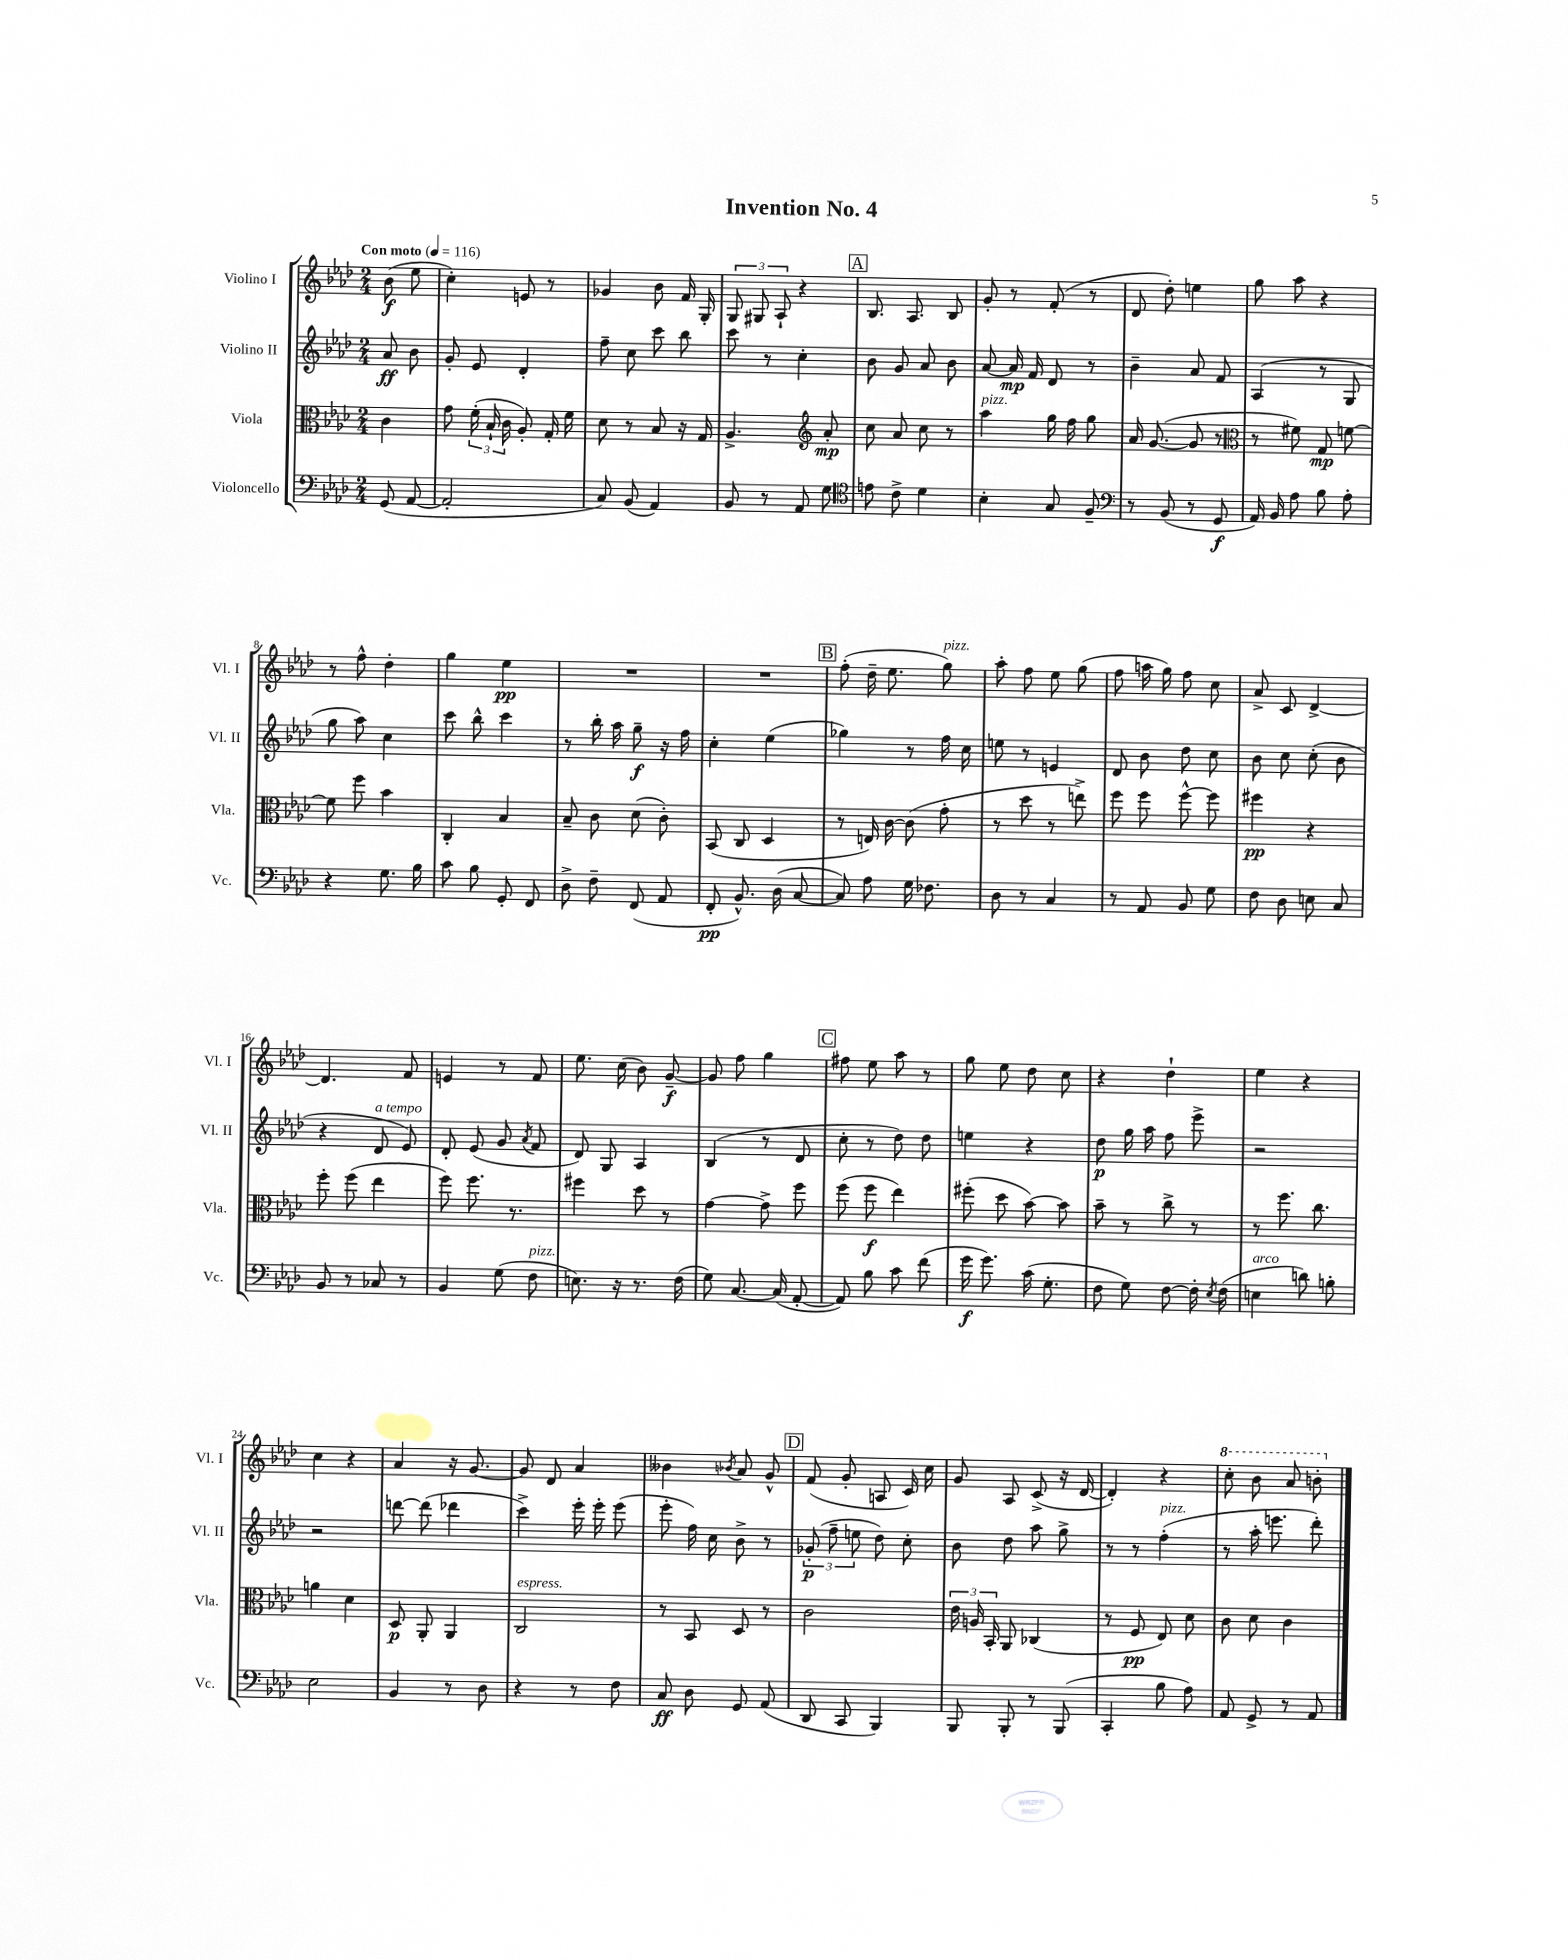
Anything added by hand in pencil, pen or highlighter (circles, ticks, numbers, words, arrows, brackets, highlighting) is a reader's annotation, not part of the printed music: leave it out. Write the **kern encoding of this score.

**kern	**dynam	**kern	**dynam	**kern	**dynam	**kern	**dynam
*part4	*part4	*part3	*part3	*part2	*part2	*part1	*part1
*staff4	*staff4	*staff3	*staff3	*staff2	*staff2	*staff1	*staff1
*I"Violoncello	*	*I"Viola	*	*I"Violino II	*	*I"Violino I	*
*I'Vc.	*	*I'Vla.	*	*I'Vl. II	*	*I'Vl. I	*
*clefF4	*	*clefC3	*	*clefG2	*	*clefG2	*
*k[b-e-a-d-]	*	*k[b-e-a-d-]	*	*k[b-e-a-d-]	*	*k[b-e-a-d-]	*
*M2/4	*	*M2/4	*	*M2/4	*	*M2/4	*
*MM116	*	*MM116	*	*MM116	*	*MM116	*
=	=	=	=	=	=	=	=
!	!	!	!	!	!	!LO:TX:a:B:t=Con moto	!
(8GG/	.	4c\	.	8a-/	ff	(8b-\	f
[8AA-/	.	.	.	8b-\	.	8ee-\	.
=1	=1	=1	=1	=1	=1	=1	=1
2AA-'/]	.	8g\	.	8g'/	.	4cc'\)	.
.	.	(24f'\	.	8e-/	.	.	.
.	.	24B-`/	.	.	.	.	.
.	.	24c\	.	.	.	.	.
.	.	8A-'/)	.	4d-'/	.	8en/	.
.	.	16G'/	.	.	.	8r	.
.	.	16f\	.	.	.	.	.
=2	=2	=2	=2	=2	=2	=2	=2
8C/)	.	8d-\	.	8ff~\	.	4g-X/	.
(8BB-/	.	8r	.	8cc\	.	.	.
4AA-/)	.	8B-/	.	8ccc\	.	8b-\	.
.	.	16r	.	8bb-\	.	16f/	.
.	.	16G/	.	.	.	16G'/	.
=3	=3	=3	=3	=3	=3	=3	=3
8BB-/	.	4.A-^/	.	8ccc\	.	12G/	.
.	.	.	.	.	.	12G#X/	.
8r	.	.	.	8r	.	.	.
.	.	.	.	.	.	12A-`/	.
8AA-/	.	.	.	4cc'\	.	4r	.
*	*	*clefG2	*	*	*	*	*
8G\	.	8a-'/	mp	.	.	.	.
!!LO:REH:place=s1:t=A
=4	=4	=4	=4	=4	=4	=4	=4
*clefC4	*	*	*	*	*	*	*
8en\	.	8cc\	.	8b-\	.	8.B-/	.
8c^\	.	8a-/	.	8g/	.	.	.
.	.	.	.	.	.	8.A-/	.
4d-\	.	8cc\	.	8a-/	.	.	.
.	.	8r	.	8b-\	.	8B-/	.
=5	=5	=5	=5	=5	=5	=5	=5
!	!	!LO:TX:a:i:t=pizz.	!	!	!	!	!
4B-'\	.	4aa-\	.	[8a-/	.	8g'/	.
.	.	.	.	16a-/]	mp	8r	.
.	.	.	.	16f/	.	.	.
8G/	.	16gg\	.	8d-/	.	(8f'/	.
.	.	16ff\	.	.	.	.	.
8F~/	.	8gg\	.	8r	.	8r	.
=6	=6	=6	=6	=6	=6	=6	=6
*clefF4	*	*	*	*	*	*	*
8r	.	16a-/	.	4b-~\	.	8d-/	.
.	.	([8.g/	.	.	.	.	.
(8BB-/	.	.	.	.	.	8dd-'\)	.
8r	.	8g/]	.	8a-/	.	4een\	.
8GG/	f	8r	.	8f/	.	.	.
=7	=7	=7	=7	=7	=7	=7	=7
*	*	*clefC3	*	*	*	*	*
16AA-/)	.	8r	.	(4A-/	.	8gg\	.
16BB-/	.	.	.	.	.	.	.
8A-\	.	8f#X\)	.	.	.	8aa-\	.
8B-\	.	8G/	mp	8r	.	4r	.
8A-'\	.	[8fn\	.	8G/	.	.	.
!!LO:LB:g=z
=8	=8	=8	=8	=8	=8	=8	=8
4r	.	8f\]	.	8gg\	.	8r	.
.	.	8ff\	.	8aa-\)	.	8ff^^\	.
8.G\	.	4b-\	.	4cc\	.	4dd-'\	.
16B-\	.	.	.	.	.	.	.
=9	=9	=9	=9	=9	=9	=9	=9
8c\	.	4C'/	.	8ccc\	.	4gg\	.
8B-\	.	.	.	8bb-^^\	.	.	.
8GG'/	.	4B-/	.	4ccc\	.	4ee-\	pp
8FF/	.	.	.	.	.	.	.
=10	=10	=10	=10	=10	=10	=10	=10
8D-^\	.	8B-~/	.	8r	.	2r	.
8F~\	.	8c\	.	16bb-'\	.	.	.
.	.	.	.	16aa-\	.	.	.
(8FF/	.	(8d-\	.	8gg~\	f	.	.
8AA-/	.	8c'\)	.	16r	.	.	.
.	.	.	.	16ff\	.	.	.
=11	=11	=11	=11	=11	=11	=11	=11
8FF'/	pp	(8BB-/	.	4cc'\	.	2r	.
8.BB-^^/)	.	8C/	.	.	.	.	.
.	.	4D-/	.	(4ee-\	.	.	.
(16D-\	.	.	.	.	.	.	.
[8C/	.	.	.	.	.	.	.
!!LO:REH:place=s1:t=B
=12	=12	=12	=12	=12	=12	=12	=12
8C/])	.	8r	.	4gg-X\)	.	(8ff'\	.
8A-\	.	16En/)	.	.	.	16dd-~\	.
.	.	[16c\	.	.	.	8.ee-\	.
16G\	.	(8c\]	.	8r	.	.	.
8.F-X\	.	.	.	.	.	.	.
!	!	!	!	!	!	!LO:TX:a:i:t=pizz.	!
.	.	8g'\	.	16ff\	.	8gg\)	.
.	.	.	.	16cc\	.	.	.
=13	=13	=13	=13	=13	=13	=13	=13
8D-\	.	8r	.	8een\	.	8aa-'\	.
8r	.	8dd-\	.	8r	.	8ff\	.
4C/	.	8r	.	4en/	.	8ee-\	.
.	.	8een^\)	.	.	.	(8gg\	.
=14	=14	=14	=14	=14	=14	=14	=14
8r	.	8ff\	.	8d-/	.	8ff\	.
8AA-/	.	8ff\	.	8b-\	.	16aan\	.
.	.	.	.	.	.	16gg\)	.
8BB-/	.	[8ff^^\	.	8dd-\	.	8ff\	.
8G\	.	8ff\]	.	8cc\	.	8cc\	.
=15	=15	=15	=15	=15	=15	=15	=15
8F\	.	4ff#X\	pp	8b-\	.	8a-^/	.
8D-\	.	.	.	8cc\	.	8c/	.
8En\	.	4r	.	(8cc'\	.	[4d-^/	.
8C/	.	.	.	8b-\	.	.	.
!!LO:LB:g=z
=16	=16	=16	=16	=16	=16	=16	=16
8BB-/	.	8ff'\	.	4r	.	4.d-/]	.
8r	.	(8ff\	.	.	.	.	.
!	!	!	!	!LO:TX:a:i:t=a tempo	!	!	!
8C-X/	.	4ee-\	.	8d-/	.	.	.
8r	.	.	.	8e-/)	.	8f/	.
=17	=17	=17	=17	=17	=17	=17	=17
4BB-/	.	8ff\)	.	8d-'/	.	4en/	.
.	.	8.ff\	.	(8e-/	.	.	.
(8G\	.	.	.	8g/	.	8r	.
.	.	8.r	.	.	.	.	.
.	.	.	.	8qa-/	.	.	.
!LO:TX:a:i:t=pizz.	!	!	!	!	!	!	!
8F\	.	.	.	8f/	.	8f/	.
=18	=18	=18	=18	=18	=18	=18	=18
8.En\)	.	4ff#X\	.	8d-/)	.	8.ee-\	.
.	.	.	.	8G/	.	.	.
16r	.	.	.	.	.	(16cc\	.
8.r	.	8dd-\	.	4A-/	.	8b-\)	.
.	.	8r	.	.	.	[8g~/	f
(16F\	.	.	.	.	.	.	.
=19	=19	=19	=19	=19	=19	=19	=19
8G\)	.	[4g\	.	(4B-/	.	8g/]	.
[8.C/	.	.	.	.	.	8ff\	.
.	.	8g^\]	.	8r	.	4gg\	.
(16C/]	.	.	.	.	.	.	.
[8AA-'/	.	8ff\	.	8d-/	.	.	.
!!LO:REH:place=s1:t=C
=20	=20	=20	=20	=20	=20	=20	=20
8AA-/])	.	(8ff\	.	8cc'\	.	8ff#X\	.
8B-\	.	8ff\	f	8r	.	8ee-\	.
8c\	.	4ee-\)	.	8dd-\)	.	8aa-\	.
(8f\	.	.	.	8dd-\	.	8r	.
=21	=21	=21	=21	=21	=21	=21	=21
16g\	f	(8ff#X'\	.	4een\	.	8gg\	.
8.g\)	.	.	.	.	.	.	.
.	.	8dd-\	.	.	.	8ee-\	.
(16c\	.	[8b-\)	.	4r	.	8dd-\	.
8.G'\	.	.	.	.	.	.	.
.	.	8b-\]	.	.	.	8cc\	.
=22	=22	=22	=22	=22	=22	=22	=22
8F\	.	8b-~\	.	8dd-\	p	4r	.
8G\)	.	8r	.	16gg\	.	.	.
.	.	.	.	16aa-\	.	.	.
[8F\	.	8cc^\	.	8ff\	.	4dd-`\	.
16F'\]	.	8r	.	8eee-^\	.	.	.
8qE-/	.	.	.	.	.	.	.
(16F\	.	.	.	.	.	.	.
=23	=23	=23	=23	=23	=23	=23	=23
!LO:TX:a:i:t=arco	!	!	!	!	!	!	!
4En\	.	8r	.	2r	.	4ee-\	.
.	.	8.ff\	.	.	.	.	.
8dn\)	.	.	.	.	.	4r	.
.	.	8.cc\	.	.	.	.	.
8Bn'\	.	.	.	.	.	.	.
!!LO:LB:g=z
=24	=24	=24	=24	=24	=24	=24	=24
2E-\	.	4an\	.	2r	.	4cc\	.
.	.	4d-\	.	.	.	4r	.
=25	=25	=25	=25	=25	=25	=25	=25
4BB-/	.	8D-/	p	[8dddn\	.	4a-/	.
.	.	8AA-'/	.	(8ddd\]	.	.	.
8r	.	4AA-/	.	4ddd-X\	.	16r	.
.	.	.	.	.	.	[8.g/	.
8D-\	.	.	.	.	.	.	.
=26	=26	=26	=26	=26	=26	=26	=26
!	!	!LO:TX:a:i:t=espress.	!	!	!	!	!
4r	.	2C/	.	4ccc^\)	.	8g/]	.
.	.	.	.	.	.	8d-/	.
8r	.	.	.	16eee-'\	.	4a-/	.
.	.	.	.	16eee-'\	.	.	.
8F\	.	.	.	(8eee-\	.	.	.
=27	=27	=27	=27	=27	=27	=27	=27
8C/	ff	8r	.	8eee-'\	.	4b--X\	.
8D-\	.	8BB-/	.	16ff\)	.	.	.
.	.	.	.	16cc\	.	.	.
.	.	.	.	.	.	8qb-X/	.
8GG/	.	8D-/	.	8b-^\	.	8a-/	.
(8AA-/	.	8r	.	8r	.	8g^^/	.
!!LO:REH:place=s1:t=D
=28	=28	=28	=28	=28	=28	=28	=28
8DD-/	.	2c\	.	(12g-X'/	p	(8f/	.
.	.	.	.	12ff~\	.	.	.
8CC/	.	.	.	.	.	8g'/	.
.	.	.	.	12een\	.	.	.
4BBB-/)	.	.	.	8dd-\)	.	8An/	.
.	.	.	.	8cc'\	.	16c/)	.
.	.	.	.	.	.	16cc\	.
=29	=29	=29	=29	=29	=29	=29	=29
8BBB-/	.	24e-\	.	8b-\	.	8g/	.
.	.	24An/	.	.	.	.	.
.	.	24BB-'/	.	.	.	.	.
8BBB-'/	.	8AA-/	.	8dd-\	.	8A-/	.
8r	.	(4C-X/	.	8aa-\	.	(8c^/	.
(8BBB-/	.	.	.	8gg^\	.	16r	.
.	.	.	.	.	.	[16d-/	.
=30	=30	=30	=30	=30	=30	=30	=30
4CC'/	.	8r	.	8r	.	4d-'/])	.
.	.	8F/	pp	8r	.	.	.
!	!	!	!	!LO:TX:a:i:t=pizz.	!	!	!
8B-\	.	8E-/)	.	(4ff'\	.	4r	.
8A-\)	.	8d-\	.	.	.	.	.
=31	=31	=31	=31	=31	=31	=31	=31
*	*	*	*	*	*	*8va	*
8AA-/	.	8c\	.	8r	.	8ccc'\	.
8GG^/	.	8d-\	.	16aa-'\	.	8bb-\	.
.	.	.	.	8.eeen\	.	.	.
8r	.	4c\	.	.	.	8aa-/	.
8AA-/	.	.	.	8ddd-'\)	.	8bbn'\	.
*	*	*	*	*	*	*X8va	*
==	==	==	==	==	==	==	==
*-	*-	*-	*-	*-	*-	*-	*-
